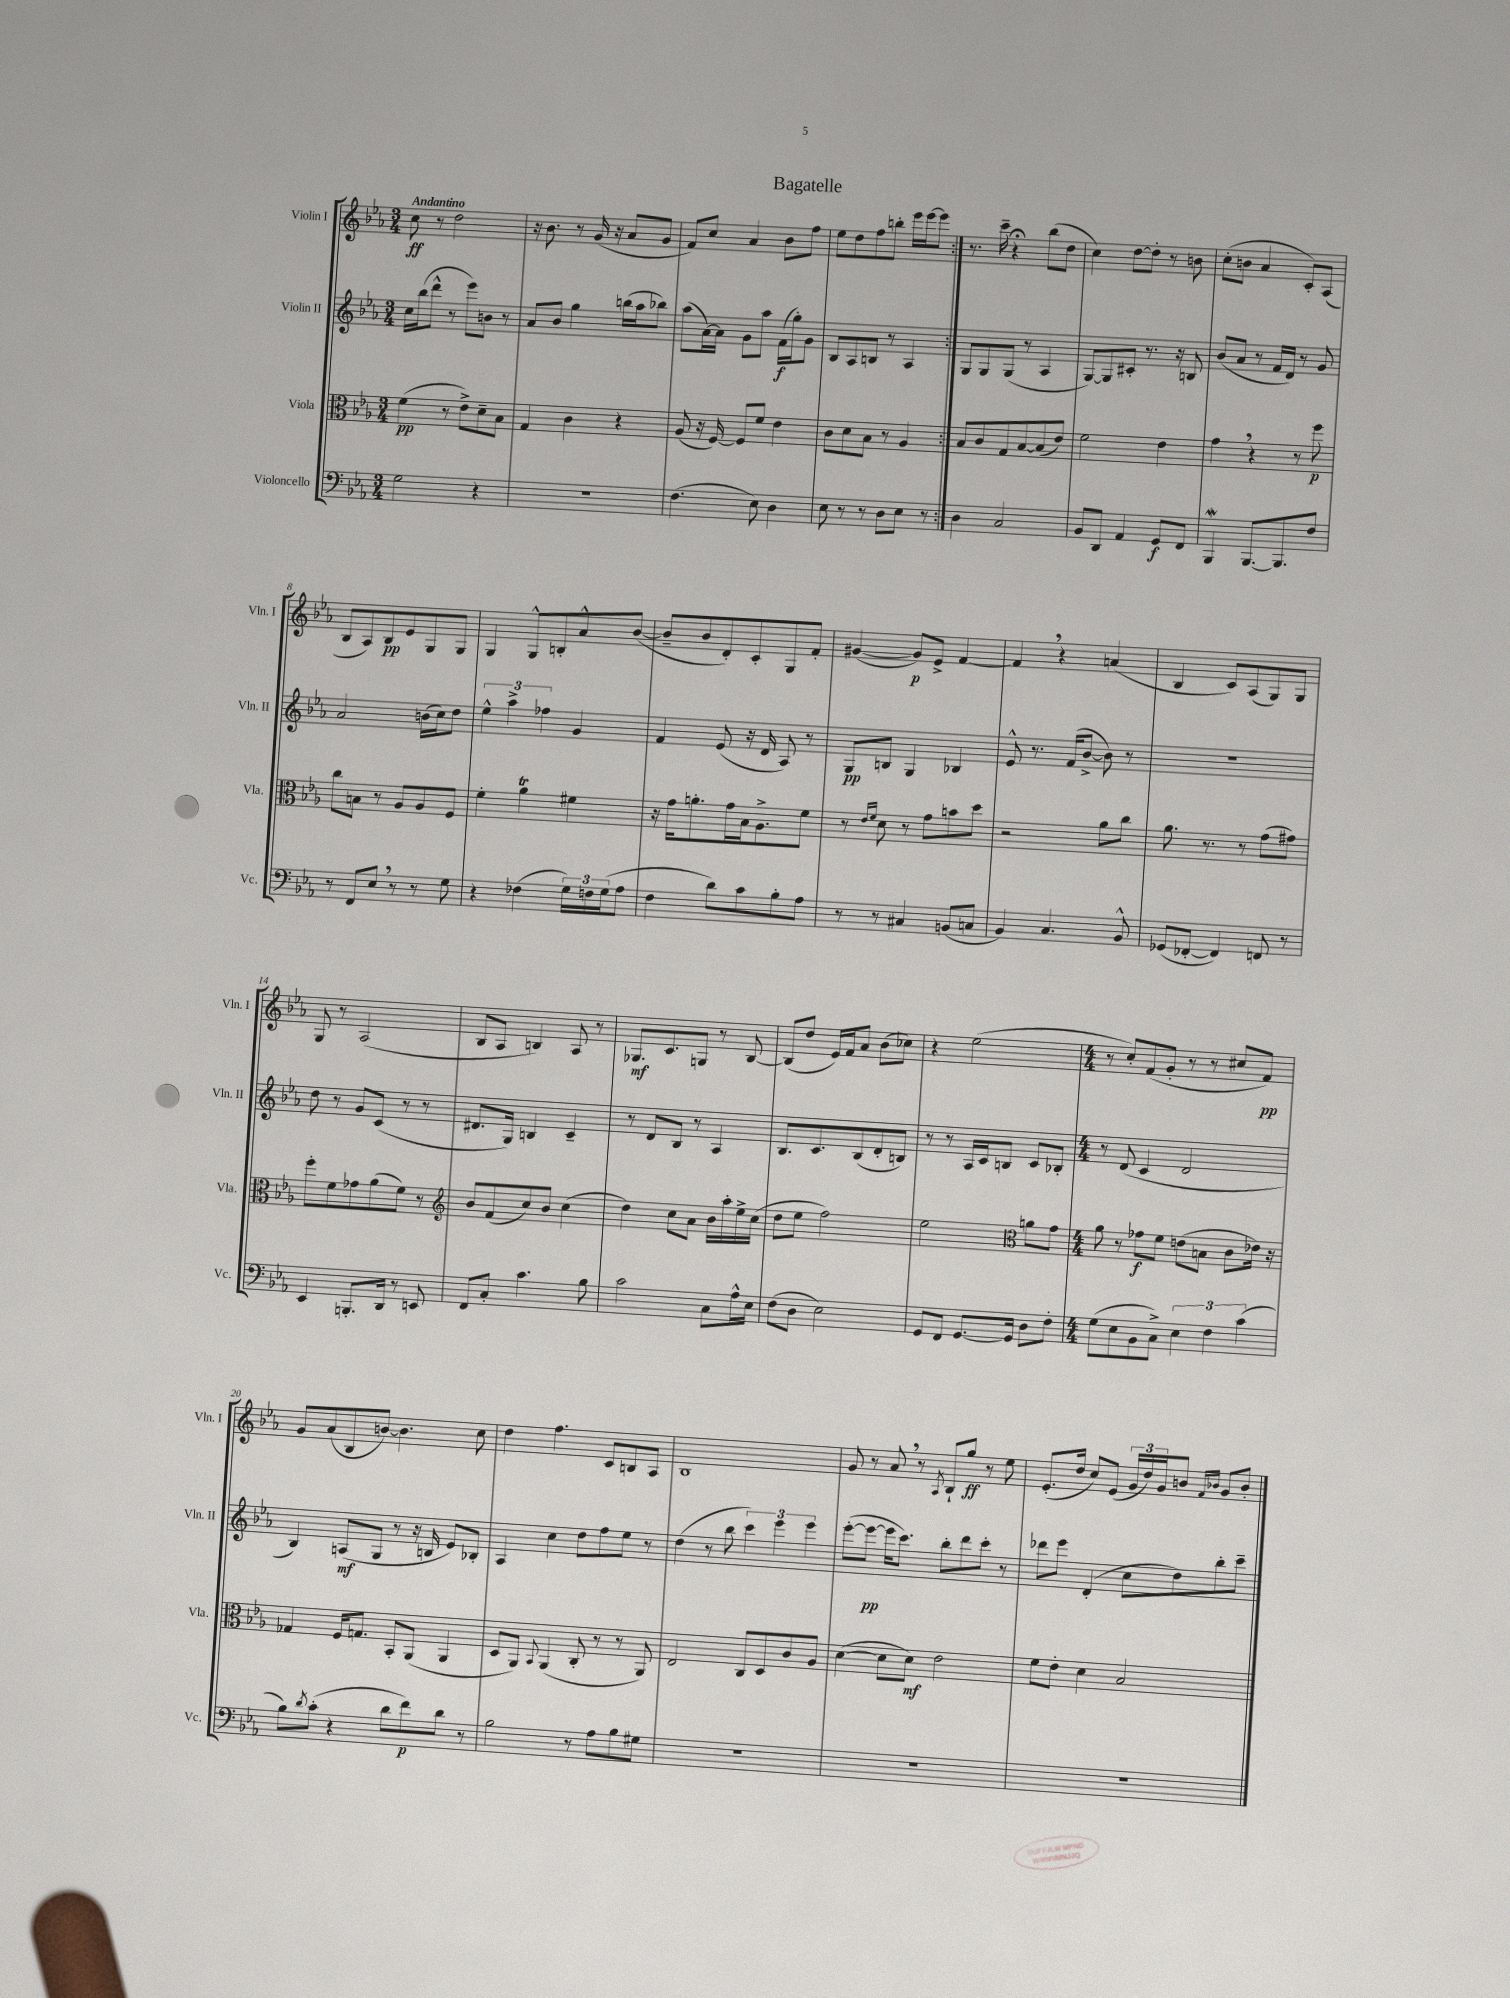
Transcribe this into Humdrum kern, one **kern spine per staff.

**kern	**dynam	**kern	**dynam	**kern	**dynam	**kern	**dynam
*part4	*part4	*part3	*part3	*part2	*part2	*part1	*part1
*staff4	*staff4	*staff3	*staff3	*staff2	*staff2	*staff1	*staff1
*I"Violoncello	*	*I"Viola	*	*I"Violin II	*	*I"Violin I	*
*I'Vc.	*	*I'Vla.	*	*I'Vln. II	*	*I'Vln. I	*
*clefF4	*	*clefC3	*	*clefG2	*	*clefG2	*
*k[b-e-a-]	*	*k[b-e-a-]	*	*k[b-e-a-]	*	*k[b-e-a-]	*
*M3/4	*	*M3/4	*	*M3/4	*	*M3/4	*
=1	=1	=1	=1	=1	=1	=1	=1
!	!	!	!	!	!	!LO:TX:a:B:t=Andantino	!
2G\	.	(4f\	pp	16cc\LL	.	8cc\	ff
.	.	.	.	(16bb-\J	.	.	.
.	.	.	.	8ddd^^\J	.	8r	.
.	.	8r	.	8r	.	2dd\	.
.	.	8e-^\L)	.	8eee-\L)	.	.	.
4r	.	8d~\	.	8bn\J	.	.	.
.	.	8B-\J	.	8r	.	.	.
=2	=2	=2	=2	=2	=2	=2	=2
2.r	.	4G/	.	8a-/L	.	16r	.
.	.	.	.	.	.	8.b-\	.
.	.	.	.	8b-/J	.	.	.
.	.	4c\	.	4gg\	.	8r	.
.	.	.	.	.	.	(16g/	.
.	.	.	.	.	.	16r	.
.	.	4r	.	(16bbn\LL	.	8a-/L	.
.	.	.	.	16aa-\J	.	.	.
.	.	.	.	8bb-X\J)	.	8g/J	.
=3	=3	=3	=3	=3	=3	=3	=3
(4.F\	.	(8A-/	.	(8aa-\L	.	8f/L)	.
.	.	16r	.	[16a-\L)	.	8cc/J	.
.	.	[16F/)	.	16a-\JJ]	.	.	.
.	.	8F/L]	.	8g\L	.	4a-/	.
8E-\)	.	8f/J	.	8aa-\J	.	.	.
4D\	.	4e-\	.	(16f\LL	f	8b-\L	.
.	.	.	.	16gg'\J)	.	.	.
.	.	.	.	8g\J	.	8ff\J	.
=4	=4	=4	=4	=4	=4	=4	=4
8E-\	.	8c\L	.	8B-/L	.	8ee-\L	.
8r	.	8d\	.	8A-/	.	8dd\	.
8r	.	8B-\J	.	8Bn/J	.	8ff\	.
8D\L	.	8r	.	8r	.	8bbn'\J	.
8E-\J	.	4A-/	.	4A-/	.	16eee-\LL	.
.	.	.	.	.	.	[16eee-\J	.
8r	.	.	.	.	.	8eee-\J]	.
=5:|!	=5:|!	=5:|!	=5:|!	=5:|!	=5:|!	=5:|!	=5:|!
4D\	.	8B-/L	.	8G/L	.	8.r	.
.	.	8c/	.	8G/	.	.	.
.	.	.	.	.	.	16ccc~\	.
2C/	.	8G/	.	(8G/J	.	4r;<	.
.	.	[8B-/	.	8r	.	.	.
.	.	(8B-/]	.	4A-/	.	(8bb-\L	.
.	.	8e-/J)	.	.	.	8dd\J	.
=6	=6	=6	=6	=6	=6	=6	=6
8BB-/L	.	2f\	.	[8G/L)	.	4cc\)	.
8DD/J	.	.	.	8G/]	.	.	.
4AA-/	.	.	.	8c#X'/J	.	[8dd\L	.
.	.	.	.	8.r	.	8dd'\J]	.
8GG/L	f	4e-\	.	.	.	8r	.
.	.	.	.	16r	.	.	.
8FF/J	.	.	.	8Bn/	.	8bn\	.
=7	=7	=7	=7	=7	=7	=7	=7
4BBB-W/	.	4g,\	.	(8b-/L	.	(8cc'\L	.
.	.	.	.	8a-/J	.	8bn\J	.
[8.BBB-/L	.	4r	.	8r	.	4a-/	.
.	.	.	.	16f/LL	.	.	.
8.BBB-/]	.	.	.	16d/JJ)	.	.	.
.	.	8r	.	8r	.	8c'/L)	.
8F/J	.	8ff\	p	8g/	.	(8A-/J	.
!!LO:LB:g=z
=8	=8	=8	=8	=8	=8	=8	=8
8r	.	8cc\L	.	2a-/	.	8B-/L	.
8FF/L	.	8Bn\J	.	.	.	8A-/)	.
8E-,/J	.	8r	.	.	.	8B-/	pp
8r	.	8A-/L	.	.	.	8e-/	.
8r	.	8A-/	.	(16bn\LL	.	8G/	.
.	.	.	.	16cc\J)	.	.	.
8G\	.	8F/J	.	8dd\J	.	8G/J	.
=9	=9	=9	=9	=9	=9	=9	=9
4r	.	4f'\	.	6ee-^^\	.	4G/	.
.	.	.	.	6aa-^\	.	.	.
(4F-X\	.	4a-T\	.	.	.	8G^^/L	.
.	.	.	.	6ff-X\	.	.	.
.	.	.	.	.	.	8Bn'/	.
24G\LL)	.	4f#X\	.	4g/	.	8a-^^/	.
24Fn\	.	.	.	.	.	.	.
(24G\J	.	.	.	.	.	.	.
8A-\J	.	.	.	.	.	([8b-/J	.
=10	=10	=10	=10	=10	=10	=10	=10
4F\	.	16r	.	4f/	.	8b-~/L]	.
.	.	16g\KL	.	.	.	.	.
.	.	8.an'\	.	.	.	8b-/	.
8d\L)	.	.	.	(8e-/	.	8d'/)	.
.	.	16g\L	.	.	.	.	.
8c\	.	16B-\J	.	16r	.	8c'/	.
.	.	8.A-^\	.	16d/	.	.	.
8B-'\	.	.	.	8A-/)	.	8G/	.
8A-\J	.	8f\J	.	8r	.	8f'/J	.
=11	=11	=11	=11	=11	=11	=11	=11
8r	.	8r	.	8G/L	pp	([4g#X/	.
.	.	16qqe-/LL	.	.	.	.	.
.	.	16qqf/JJ	.	.	.	.	.
8r	.	8d\	.	8Bn/J	.	.	.
4C#X/	.	8r	.	4G/	.	8g#/L])	p
.	.	8g\L	.	.	.	8e-^/J	.
(8BBn/L	.	8bn\	.	4B-X/	.	[4f/	.
8Cn/J	.	8dd\J	.	.	.	.	.
=12	=12	=12	=12	=12	=12	=12	=12
4BB-/)	.	2r	.	8e-^^/	.	4f,/]	.
.	.	.	.	8.r	.	.	.
4.C/	.	.	.	.	.	4r	.
.	.	.	.	(16f/KL	.	.	.
.	.	.	.	[8b-^/J	.	.	.
.	.	8a-\L	.	8b-\])	.	(4an/	.
8BB-^^/	.	8cc\J	.	8r	.	.	.
=13	=13	=13	=13	=13	=13	=13	=13
(8GG-X/L	.	8.a-\	.	2.r	.	4B-/	.
[8FF-X'/J	.	.	.	.	.	.	.
.	.	8.r	.	.	.	.	.
4FF-/])	.	.	.	.	.	8c/L)	.
.	.	8r	.	.	.	(8A-/	.
8FFn/	.	(8g\L	.	.	.	8G/)	.
8r	.	8g#X\J)	.	.	.	8G/J	.
!!LO:LB:g=z
=14	=14	=14	=14	=14	=14	=14	=14
4EE-/	.	8ff'\L	.	8dd\	.	8G/	.
.	.	8f\	.	8r	.	8r	.
8.BBBn'/L	.	8g-X\	.	8g/L	.	(2A-/	.
.	.	(8a-\	.	(8c/J	.	.	.
16DD/Jk	.	.	.	.	.	.	.
8r	.	8f\J)	.	8r	.	.	.
8EEn/	.	8r	.	8r	.	.	.
=15	=15	=15	=15	=15	=15	=15	=15
*	*	*clefG2	*	*	*	*	*
8FF/L	.	8b-/L	.	8.d#X/L	.	8B-/L	.
8C'/J	.	(8f/	.	.	.	8A-/J	.
.	.	.	.	16G/Jk)	.	.	.
4.c\	.	8cc/)	.	4Bn/	.	4Bn/)	.
.	.	8b-/J	.	.	.	.	.
.	.	(4cc\	.	4c~/	.	8A-/	.
8B-\	.	.	.	.	.	8r	.
=16	=16	=16	=16	=16	=16	=16	=16
2c\	.	4dd\)	.	8r	.	8.G-X/L	mf
.	.	.	.	8d/L	.	.	.
.	.	.	.	.	.	8.c/	.
.	.	8cc\L	.	8B-/J	.	.	.
.	.	8a-\J	.	8r	.	8Gn/J	.
8C\L	.	16b-\LL	.	4A-/	.	8r	.
.	.	16aa-'\	.	.	.	.	.
16A-^^\L	.	16ee-^\	.	.	.	[8B-/	.
16E-\JJ	.	(16cc\JJ	.	.	.	.	.
=17	=17	=17	=17	=17	=17	=17	=17
(8F\L	.	8dd\L	.	8.B-/L	.	(8B-/L]	.
8D\J	.	8ee-\J	.	.	.	8dd/J	.
.	.	.	.	8.c/	.	.	.
2E-\)	.	2ff\)	.	.	.	16e-/LL)	.
.	.	.	.	.	.	16f/J	.
.	.	.	.	(8B-/	.	8a-/J	.
.	.	.	.	8d'/	.	(8b-\L	.
.	.	.	.	8Bn/J)	.	8cc-X\J)	.
=18	=18	=18	=18	=18	=18	=18	=18
8GG/L	.	2ee-\	.	8r	.	4r	.
8FF/J	.	.	.	8r	.	.	.
[8.GG/L	.	.	.	16A-/LL	.	(2ee-\	.
.	.	.	.	16c/J	.	.	.
.	.	.	.	8Bn/J	.	.	.
16GG/Jk]	.	.	.	.	.	.	.
*	*	*clefC3	*	*	*	*	*
8D\L	.	8an\L	.	8c/L	.	.	.
8F'\J	.	8g\J	.	8B-X'/J	.	.	.
=19	=19	=19	=19	=19	=19	=19	=19
*M4/4	*	*M4/4	*	*M4/4	*	*M4/4	*
(8G\L	.	8a-\	.	8r	.	8r	.
8E-\	.	8r	.	(8d/	.	8cc'/L)	.
8BB-\	.	8g-X\L	f	4c/	.	(8f/	.
8C^\J)	.	8f\J	.	.	.	8g'/J	.
6E-\	.	(8en\L	.	2d/	.	8r	.
.	.	8Bn\J	.	.	.	8r	.
6F\	.	.	.	.	.	.	.
.	.	8c\L	.	.	.	8cc#X/L	.
(6c\	.	.	.	.	.	.	.
.	.	16e-X\Jk)	.	.	.	8f/J)	pp
.	.	16r	.	.	.	.	.
!!LO:LB:g=z
=20	=20	=20	=20	=20	=20	=20	=20
8B-\L)	.	4G-X/	.	4B-/)	.	8g/L	.
8qd/	.	.	.	.	.	.	.
(8c'\J	.	.	.	.	.	(8a-/	.
4r	.	16F/KL	.	(8An/L	mf	8B-/	.
.	.	8.Gn/J	.	.	.	.	.
.	.	.	.	8G/J	.	[8bn/J)	.
8d\L	.	8BB-'/L	.	8r	.	4.b\]	.
8f\)	p	(8AA-/J	.	16r	.	.	.
.	.	.	.	16Bn/	.	.	.
8d\J	.	4AA-/	.	8e-/L)	.	.	.
8r	.	.	.	8B-X'/J	.	8cc\	.
=21	=21	=21	=21	=21	=21	=21	=21
2B-\	.	8D/L	.	4A-/	.	4dd\	.
.	.	8AA-/J)	.	.	.	.	.
.	.	8qqBB-/	.	.	.	.	.
.	.	(4AA-/	.	4cc\	.	4.ff\	.
8r	.	8C'/	.	8dd\L	.	.	.
8A-\L	.	8r	.	8ff\	.	8c/L	.
8B-\	.	8r	.	8ee-\J	.	8Bn/	.
8G#X\J	.	8AA-/)	.	8r	.	8A-/J	.
=22	=22	=22	=22	=22	=22	=22	=22
1r	.	2E-/	.	(4dd\	.	1B-	.
.	.	.	.	8r	.	.	.
.	.	.	.	8bb-\	.	.	.
.	.	8C/L	.	6ccc\)	.	.	.
.	.	8D/	.	.	.	.	.
.	.	.	.	6eee-\	.	.	.
.	.	8c/	.	.	.	.	.
.	.	.	.	6eee-\	.	.	.
.	.	8A-/J	.	.	.	.	.
=23	=23	=23	=23	=23	=23	=23	=23
1r	.	([4d\	.	([8eee-'\L	.	8g/	.
.	.	.	.	8eee-\J_	pp	8r	.
.	.	8d\L]	.	16eee-\KL]	.	8a-,/	.
.	.	.	.	8.ccc\J)	.	.	.
.	.	8d\J)	mf	.	.	8r	.
.	.	.	.	.	.	8qA-/	.
.	.	2e-\	.	8bb-'\L	.	8B-`/L	.
.	.	.	.	8ddd\	.	8gg/J	ff
.	.	.	.	8ccc'\J	.	8r	.
.	.	.	.	8r	.	8ee-\	.
=24	=24	=24	=24	=24	=24	=24	=24
1r	.	8f\L	.	8ddd-X\L	.	(8.e-'/L	.
.	.	8e-'\J	.	8eee-\J	.	.	.
.	.	.	.	.	.	16dd/Jk	.
.	.	4d\	.	(4d'/	.	8cc/L)	.
.	.	.	.	.	.	(8e-/J	.
.	.	2B-/	.	8cc\L	.	24g/LL	.
.	.	.	.	.	.	24dd/)	.
.	.	.	.	.	.	24g/J	.
.	.	.	.	8dd\)	.	8bn/J	.
.	.	.	.	.	.	16qqf/LL	.
.	.	.	.	.	.	16qqb-X/JJ	.
.	.	.	.	8bb-'\	.	8g/L	.
.	.	.	.	8ccc~\J	.	8b-'/J	.
==	==	==	==	==	==	==	==
*-	*-	*-	*-	*-	*-	*-	*-
